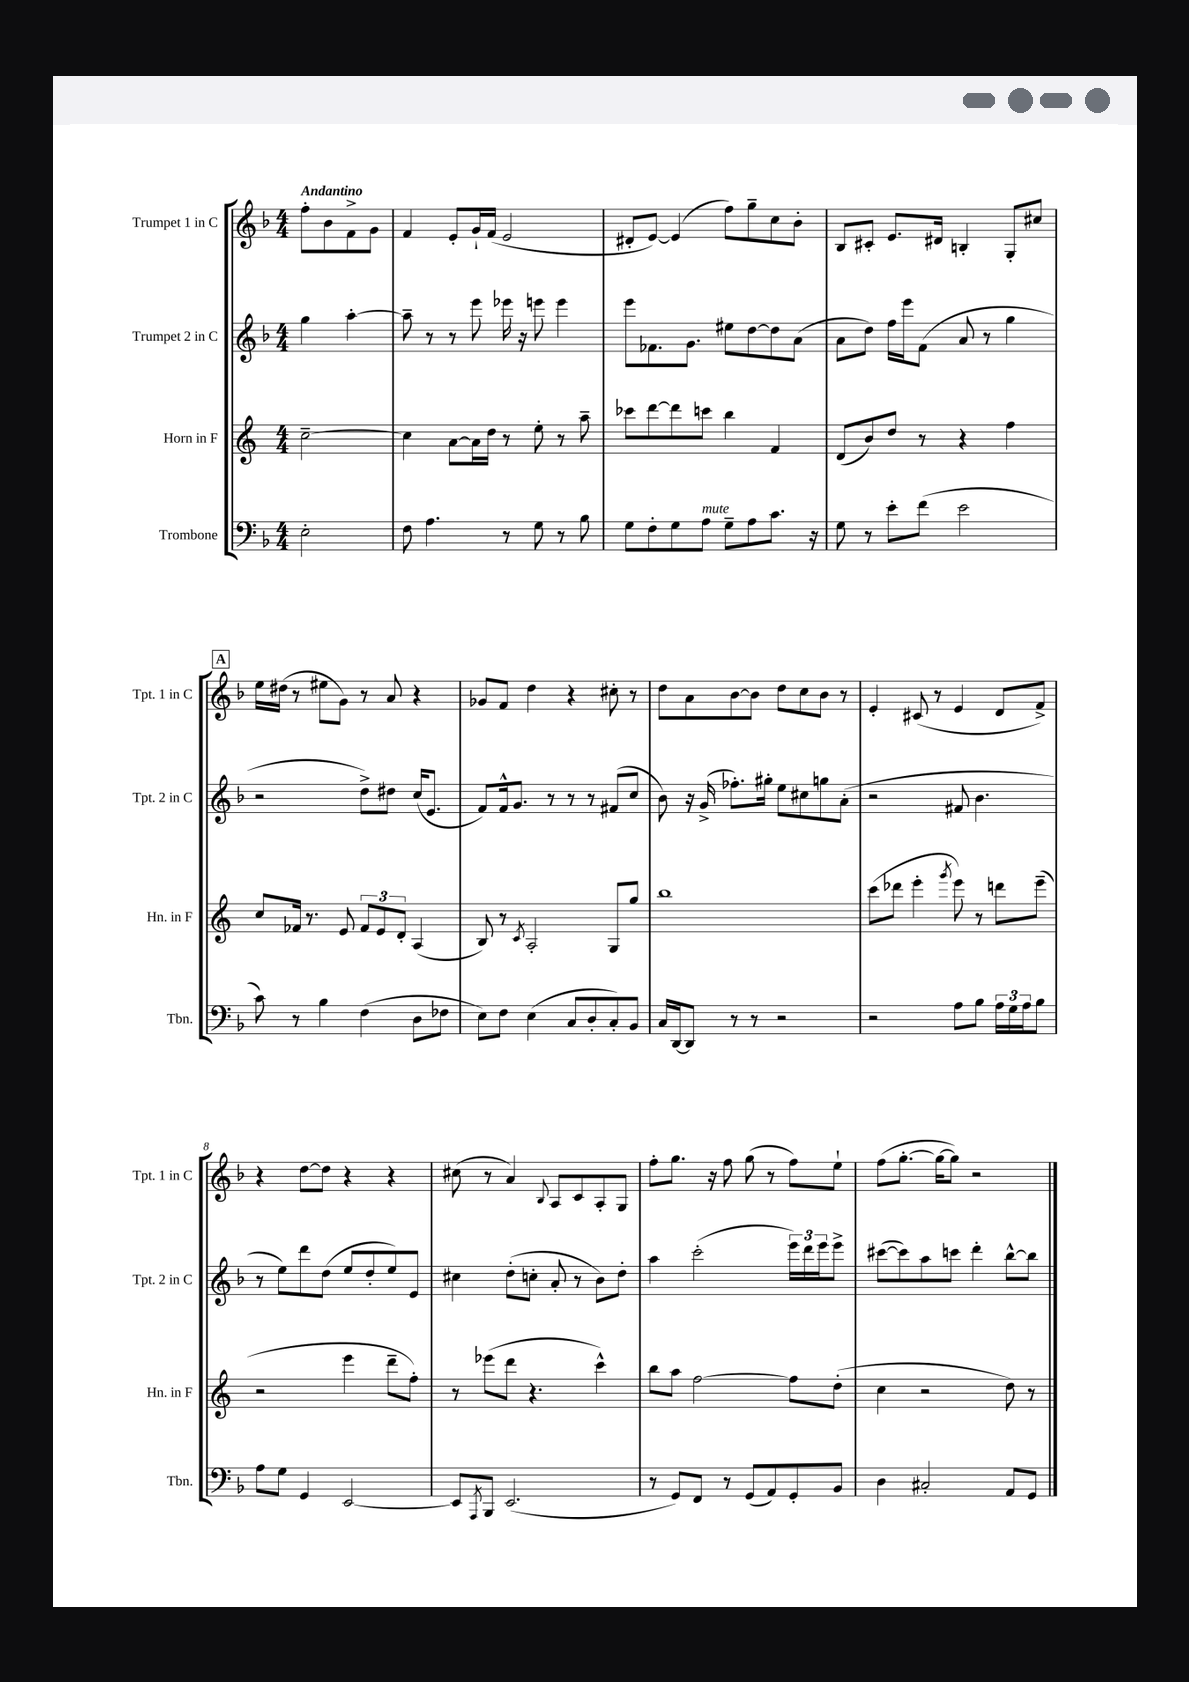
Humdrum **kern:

**kern	**kern	**kern	**kern
*staff4	*staff3	*staff2	*staff1
*clefF4	*clefG2	*clefG2	*clefG2
*k[b-]	*k[]	*k[b-]	*k[b-]
*M4/4	*M4/4	*M4/4	*M4/4
2E'	[2cc~	4gg	8ff'
.	.	.	8b-
.	.	[4aa'	8f^
.	.	.	8g
=	=	=	=
8F	4cc]	8aa~]	4f
4.A	.	8r	.
.	[8a	8r	8e'
.	16a]	8eee	16g`
.	16dd	.	(16f
8r	8r	16eee-	2e
.	.	16r	.
8G	8ee'	8eee	.
8r	8r	4eee	.
8B-	8aa~	.	.
=	=	=	=
8G	8ccc-	8eee	8d#'
8F'	[8ddd	8.f-	[8e)
8G	8ddd]	.	(4e]
.	.	8.g	.
8A	8ccc	.	.
8G~	4bb	8ee#	8ff)
8A	.	[8dd	8gg~
8.c	4f	8dd]	8cc
.	.	(8a	8b-'
16r	.	.	.
=	=	=	=
8G	(8d	8a	8B-
8r	8b)	8dd)	8c#'
8e'	8dd	16ff	8.e
.	.	16eee	.
(8f	8r	(8f	.
.	.	.	16d#
2e	4r	8a	4B'
.	.	8r	.
.	4ff	4gg	8G'
.	.	.	8cc#
=	=	=	=
8c)	8cc	2r	16ee
.	.	.	(16dd#
8r	16f-	.	8r
.	8.r	.	.
4B-	.	.	8ee#
.	8e	.	8g)
(4F	12f-	8dd^)	8r
.	12e	.	.
.	.	8dd#	8a
.	12d'	.	.
8D	(4A	(16cc	4r
.	.	8.e	.
8F-	.	.	.
=	=	=	=
8E)	8B)	8f)	8g-
8F	8r	16f^^	8f
.	.	8.g	.
.	8qc	.	.
(4E	2A'	.	4dd
.	.	8r	.
8C	.	8r	4r
8D'	.	8r	.
8C')	8G	(8f#	8cc#'
8BB-	8gg	8cc	8r
=	=	=	=
16C	1bb	8b-)	8dd
[16DD	.	.	.
8DD]	.	16r	8a
.	.	(16g^	.
8r	.	8.ff-')	[8b-
8r	.	.	8b-]
.	.	16gg#'	.
2r	.	8ee	8dd
.	.	8cc#	8cc
.	.	8gg	8b-
.	.	(8a'	8r
=	=	=	=
2r	(8ccc	2r	4e'
.	8ddd-	.	.
.	4eee'	.	(8c#
.	.	.	8r
.	8qggg	.	.
8A	8eee)	8f#	4e
8B-	8r	4.b-	.
24A	8ddd	.	8d
24G	.	.	.
24A	.	.	.
8B-	(8eee~	.	8f^)
=	=	=	=
8A	2r	8r	4r
8G	.	8ee)	.
4GG	.	8ddd	[8dd
.	.	(8dd	8dd]
[2EE	4eee	8ee	4r
.	.	8dd'	.
.	8ddd~	8ee)	4r
.	8ff')	8e	.
=	=	=	=
8EE]	8r	4cc#	(8cc#
8qAAA	.	.	.
8BBB-	(8eee-	.	8r
(2.EE	8ddd	(8dd'	4a)
.	4.r	8cc'	.
.	.	.	8qqB-
.	.	8a'	8A
.	.	8r	8c
.	4ccc^^)	8b-)	8A'
.	.	8dd'	8G
=	=	=	=
8r	8bb	4aa	8ff'
8GG)	8aa	.	8.gg
8FF	[2ff	(2ccc'	.
.	.	.	16r
8r	.	.	8ff
(8GG	.	.	(8gg
8AA)	.	.	8r
8GG'	8ff]	24eee)	8ff)
.	.	24ddd	.
.	.	24eee	.
8BB-	(8dd'	8eee^	8ee`
=	=	=	=
4D	4cc	([8ccc#	(8ff
.	.	8ccc#])	[8.gg'
2C#'	2r	8aa	.
.	.	.	16gg_
.	.	8ccc	8gg])
.	.	4ddd'	2r
8AA	8dd)	[8bb-^^	.
8GG	8r	8bb-]	.
==	==	==	==
*-	*-	*-	*-
